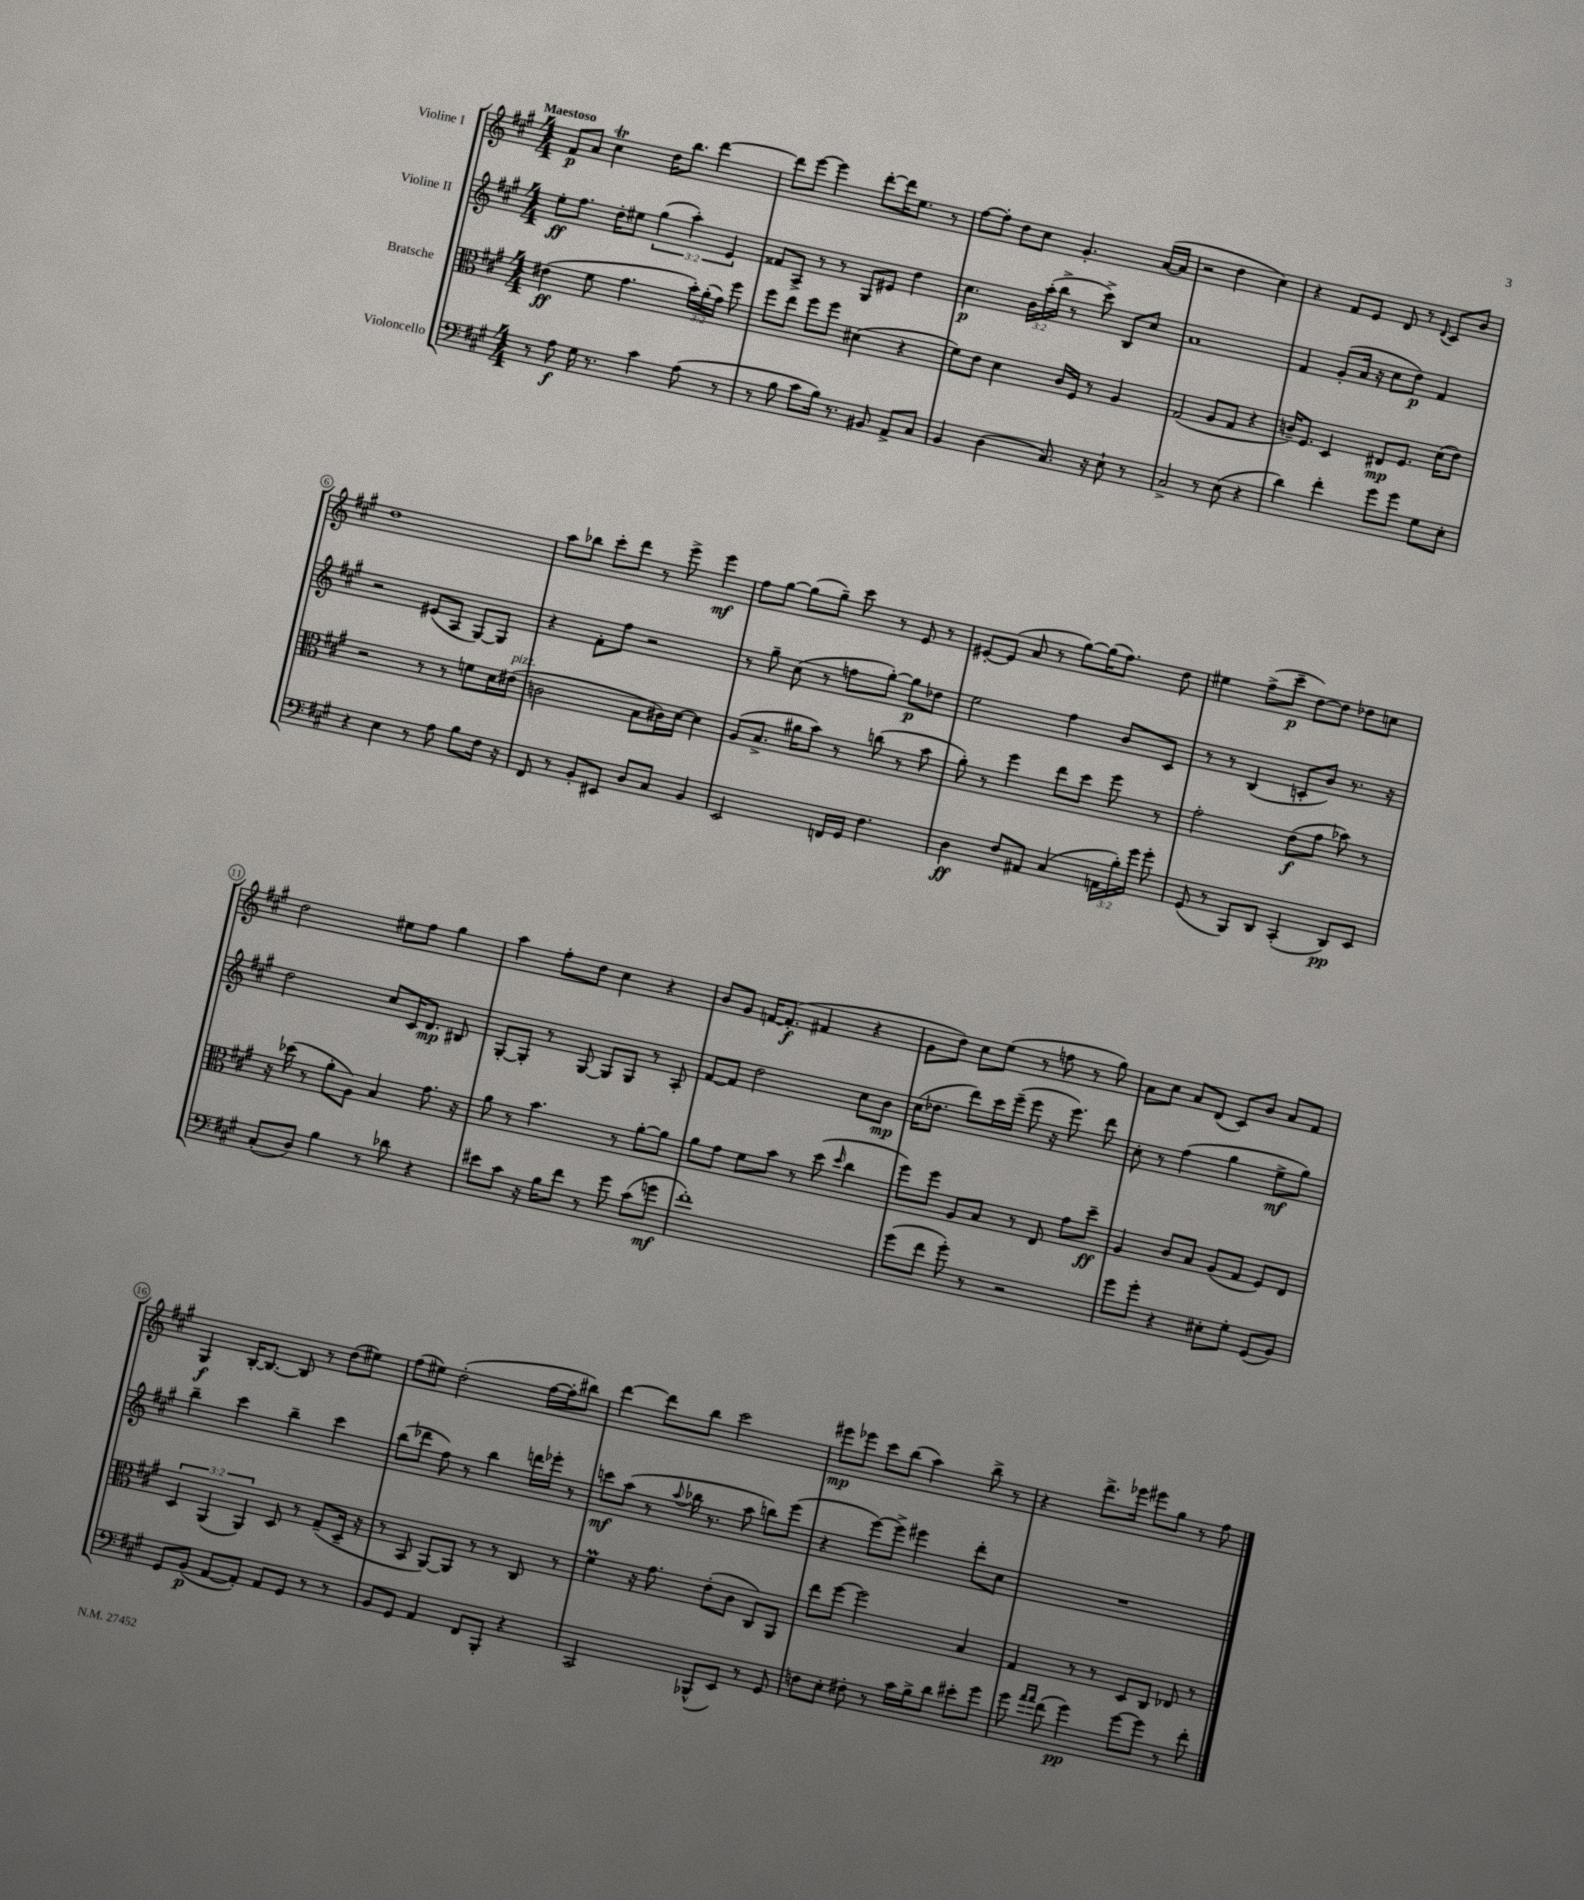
<<
\new StaffGroup <<
\new Staff = "s0" \with { instrumentName = "Violine I" } {
    \clef treble \key a \major \numericTimeSignature \time 4/4 \tempo "Maestoso"
    \autoBeamOff fis'8[\p a'8] cis''4\trill d''16[ b''8.] d'''4~ |
    d'''8[ e'''8]~ e'''4 d'''8[~-. d'''16 e''8.] r8 |
    fis''8[~ fis''8]-. d''8[ cis''8] gis'4.-. a'16[~( a'16] |
    r2 d''4 cis''4) |
    r4 fis'8[ e'8] d'8 r8 \appoggiatura { d'8 } cis'8[ b'8] |
    d''1 |
    a''8[ bes''8] cis'''8[-. d'''8] r8 e'''8-> e'''4\mf |
    fis''8[ gis''8]~ gis''8[( gis''8]--) cis'''8 r8 e'8 r8 |
    eis'8[~-. eis'8]( a'8 r8 gis''8[~) gis''16( fis''8.]) d''8 |
    eis''4 fis''8[->( cis'''8]--\p d''8[~) d''8] des''8[ c''8] |
    d''2 eis''8[ fis''8] gis''4 |
    a''4 fis''8[-. d''8] cis''4 r4 |
    b'8[ gis'8] f'16[~ f'8.]-.\f( fis'4 r4 |
    gis'8[ d''8]) cis''8[ e''8]( r8 f''8 r8 gis''8) |
    a'8[ cis''8] a'8[ d'8]( cis'8[) b'8] a'8[ fis'8] |
    gis4\f b16[~-. b8.]~ b8 r8 d''8[( eis''8]) |
    fis''8[( eis''8]) d''2-.( fis''16[~ fis''16-. bis''8]) |
    d'''4~ d'''8[ b''8] cis'''2 |
    eis'''8[\mp ees'''8] cis'''8[ b''8]( a''4) b''8-> r8 |
    r4 d'''8.[-> ees'''16] eis'''8[ gis''8] r8 fis''8 \bar "|." |
}
\new Staff = "s1" \with { instrumentName = "Violine II" } {
    \clef treble \key a \major \numericTimeSignature \time 4/4 \override Staff.TupletNumber.text = #tuplet-number::calc-fraction-text
    \autoBeamOff e''8[-.\ff fis''8.] d''16[-. eis''8] \tuplet 3/2 { gis''4( a''4-.) e'4 } |
    fisis'8[ a8]-> r8 r8 gis8[ eis'8] d''4 |
    cis''4.\p \tuplet 3/2 { b'16[ a''16-.( b''16]-> } r8 cis'''8->) b8[ cis''8] |
    a'1 |
    fis'4 gis'8[-.( a'16] r16 cis''8[ d''8]\p) fis'4 |
    r2 eis'8[( a8] gis8[~) gis8] |
    r4 fis'8[-. fis''8] r2 |
    r8 gis''8-- cis''8( r8 f''8[ gis''8]~-.) gis''8[\p des''8] |
    e''2 fis''4 b'8[ cis'8] |
    r8 r8 b4( c'8[-. b'8]) r8. r16 |
    d''2 cis''8[ cis'16 d'8.]\mp bis8 |
    gis8[~-. gis8]-. r8 gis8~ gis8[ gis8] r8 a8-. |
    fis'8[~ fis'8] d''2 cis''8[ b'8]\mp |
    cis''16[( des''8.] d'''8[) cis'''16 e'''16]--( e'''8 r16 e'''8.) d'''8 |
    cis''8-. r8 fis''4( gis''4 e''8[->\mf gis''8]) |
    b''4-- cis'''4 b''4-- cis'''4 |
    b''8[( des'''8] fis''8) r8 b''4 d'''16[ ees'''16]-. r8 |
    c'''8[\mf a''8]( r8 \appoggiatura { a''8 } bes''16 r8. a''8 b''8[) e'''8]( |
    r4 e'''8[~) e'''8]-> eis'''4 d'''8[-. cis''8] |
    R1 \bar "|." |
}
\new Staff = "s2" \with { instrumentName = "Bratsche" } {
    \clef alto \key a \major \numericTimeSignature \time 4/4 \override Staff.TupletNumber.text = #tuplet-number::calc-fraction-text
    \autoBeamOff eis'4\ff( fis'8 gis'4. \tuplet 3/2 { b'16[-.) a'16-.( gis'16]) } fis''8 |
    fis''8[ e''8] fis''8[ fis''8] dis'4( r4 |
    fis'8[) e'8] d'4 cis'16[ fis16] r8 a4 |
    gis2( a8[ gis8] r4 |
    c'16[--) fis8.] d4 eis8[\mp fis8.] d'16[( e'8]) |
    r2 r8 r8 f'8[ d'16 eis'16]^\markup { \italic "pizz." }( |
    c'2 b8[ cis'16) d'16]~ d'4 |
    a8[( b8.]-> ais'16[ b'8]) r8 c''8( r8 b'8 |
    a'8-.) r8 fis''4 e''8[ d''8] fis''8 r8 |
    gis'2-. e'8[\f( gis'8] bes'8) r8 |
    r16 des''16( r8 a'8[-. a8]) b4 gis'8. r16 |
    a'8 r8 b'4. r8 a'8[~-. a'8] |
    a'8[ gis'8] fis'8[ b'8] r8 d''8( \grace { d''16 } cis''4 |
    fis''8[) fis''8] a8[ b8] r8 e8 gis'8[ d''8]--\ff |
    a4 cis'8[ b8] a8[( gis8] fis8[) e8] |
    \tuplet 3/2 { d4 a,4( a,4) } d8 r8 gis8[--( d16]-- r16 |
    r8 b,8 a,8[~) a,8] r8 r8 cis8 r8 |
    fis'4\prall r16 gis'8. e'8[-.( cis'8] cis8[) a,8] |
    e''8[ fis''8]~ fis''2 b4 |
    gis4 r8 r8 d8[ cis8] ees8 r8 \bar "|." |
}
\new Staff = "s3" \with { instrumentName = "Violoncello" } {
    \clef bass \key a \major \numericTimeSignature \time 4/4 \override Staff.TupletNumber.text = #tuplet-number::calc-fraction-text
    \autoBeamOff r8 a8\f gis16 r8. cis'4 a8( r8 |
    r8 b8 cis'8[ b16]) r8. bis,8 a,8[-> cis8] |
    b,4 d4( cis8.) r16 e8-! r8 |
    cis2-> r8 e8( r4 |
    d'4) fis'4-. gis'8[ gis'8] gis8[ e8]-. |
    r4 e4 r8 a8 b8[ fis16] r16 |
    fis,8 r8 b,8[-. eis,8] d8[ cis8] b,4 |
    e,2 f,16[ gis,16] fis4. |
    d4\ff fis8[ ais,8] cis4( \tuplet 3/2 { a,16[ b16-.) gis'16] } gis'8-. |
    gis,8( r8 b,,8[) d,8] cis,4-.( d,8[\pp) e,8] |
    cis8[-.( d8]) b4 r8 des'8 r4 |
    eis'8[ cis'8] r16 b16[ fis'8] r8 gis'8 cis'8[( g'8]\mf |
    fis'1-.) |
    gis'8[( fis'8] gis'8-.) r8 r2 |
    gis'8[ gis'8]-. r4 eis8[-. gis8]-. gis,8[( b,8]) |
    gis,8[ b,8]\p( a,8[~ a,8]-.) a,8[ gis,8] r8 r8 |
    b,8[ gis,8] a,4 fis,8[ b,,8]-. r4 |
    cis,2 bes,,8[-^( e,8]) r8 gis,8 |
    f8[ e8]-. fis8-. r8 cis'16[ b16-> d'8] eis'8[-. gis'8] |
    gis'8 \grace { a'16[ a'16] } fis'8( gis'4\pp) gis'8[~ gis'8] r8 fis'8-. \bar "|." |
}
>>
>>
\layout { \context { \Score \override BarNumber.stencil = #(make-stencil-circler 0.1 0.3 ly:text-interface::print) } }
